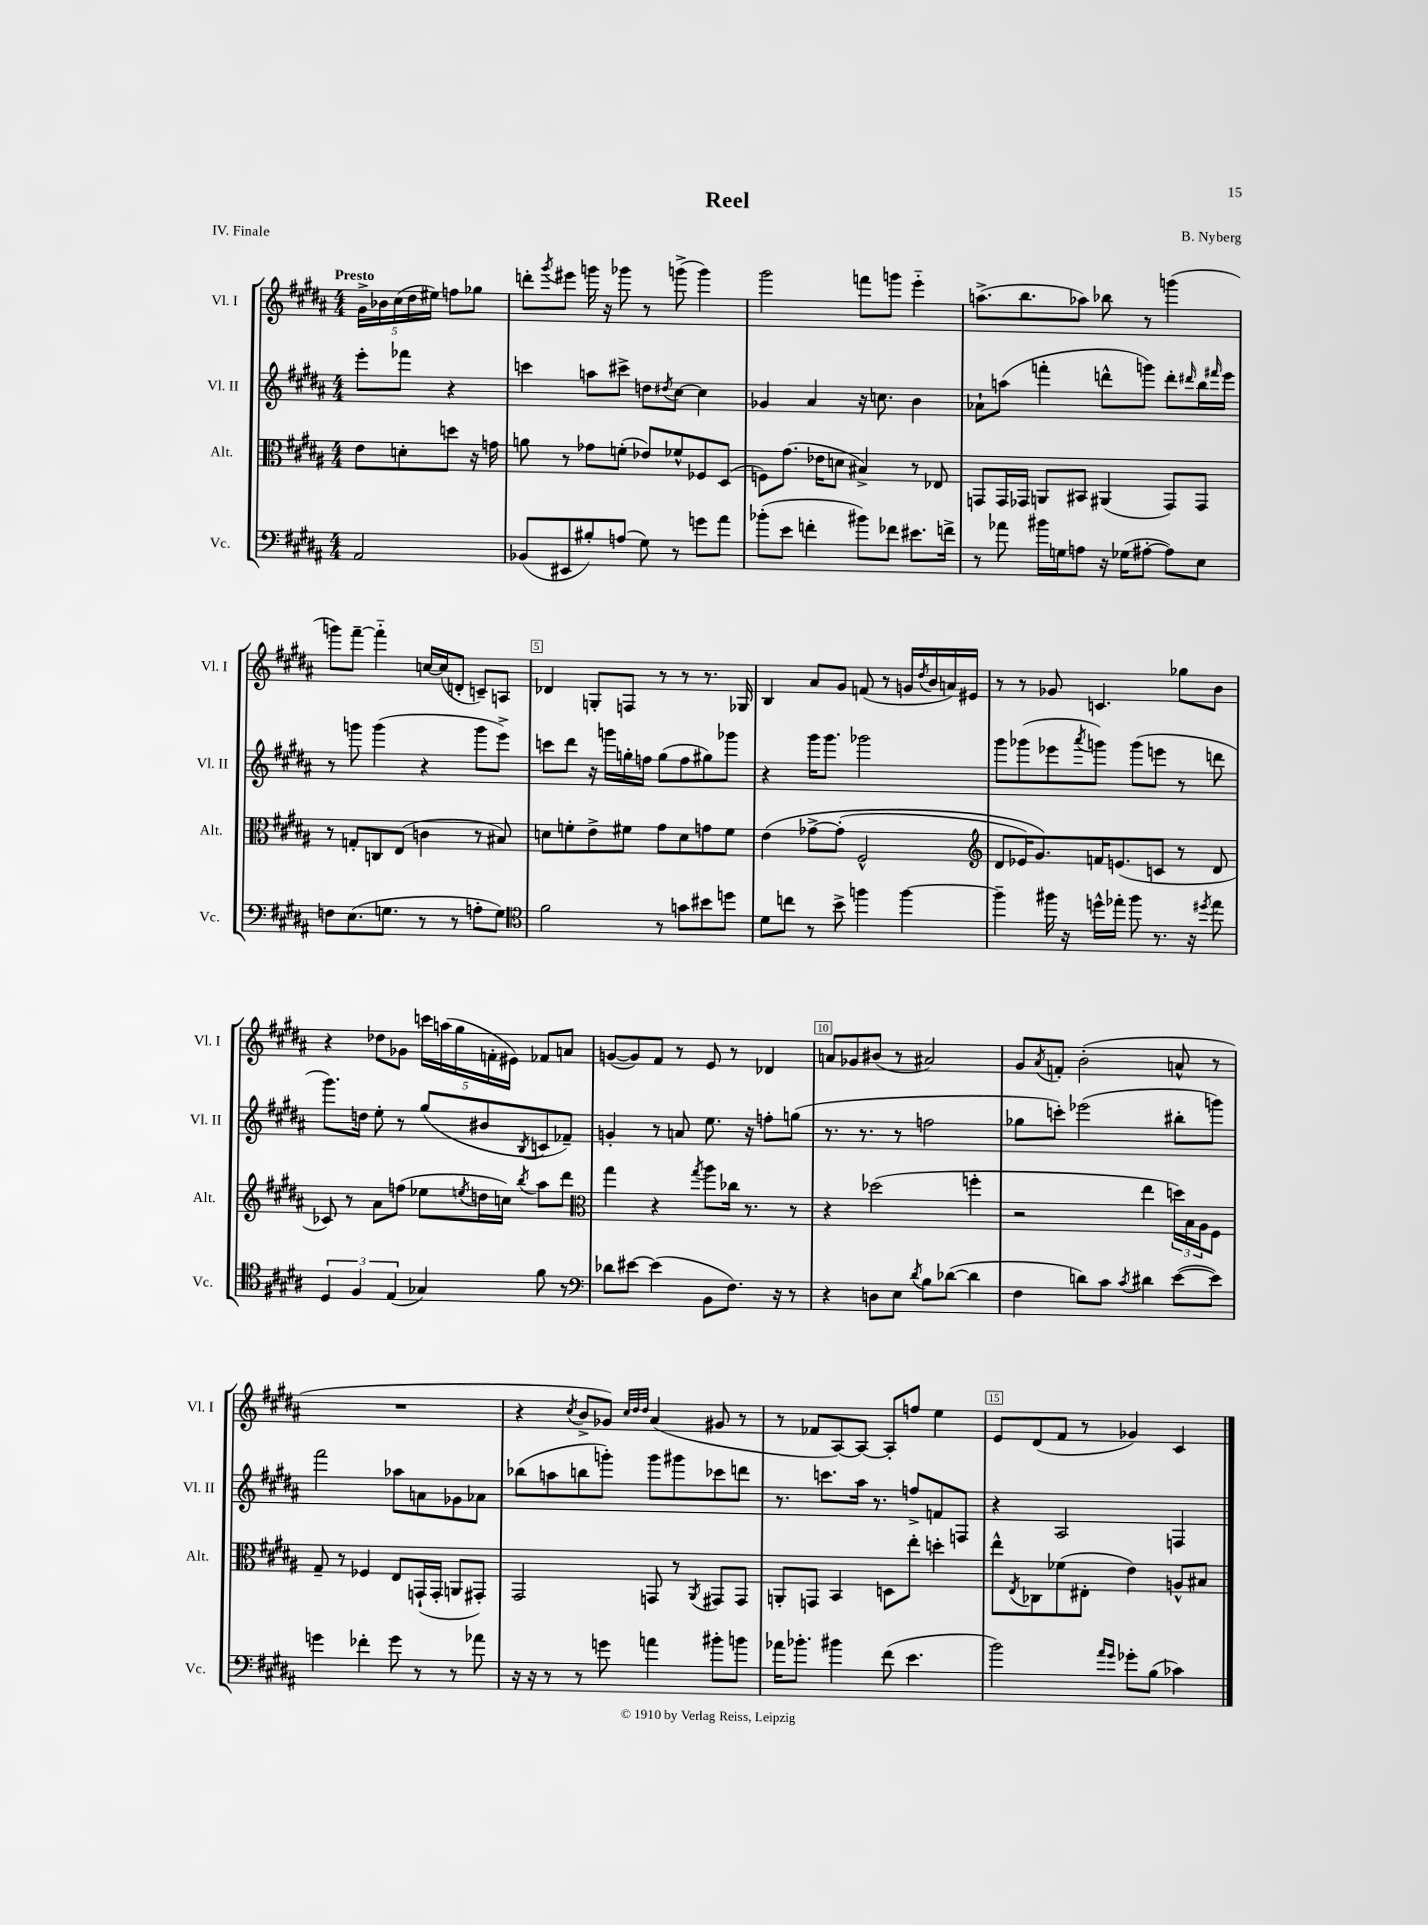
\header { title = "Reel" composer = "B. Nyberg" piece = "IV. Finale" }
<<
\new StaffGroup <<
\new Staff = "s0" \with { instrumentName = "Vl. I" shortInstrumentName = "Vl. I" } {
    \clef treble \key b \major \numericTimeSignature \time 4/4 \partial 2 \tempo "Presto"
    \tuplet 5/4 { gis'16-> bes'16 cis''16( dis''16 eis''16) } f''8 ges''8 |
    d'''8-. \acciaccatura { gis'''8 } eis'''8 g'''16 r16 ges'''8 r8 g'''8->( g'''4) |
    gis'''2 f'''8 g'''8 e'''4-_ |
    a''8.->( b''8. aes''8) bes''8 r8 g'''4( |
    g'''8) fis'''8~-- fis'''4-_ c''16~ c''16( d'8-. c'8--) a8 |
    des'4 g8-. f8 r8 r8 r8. ges16 |
    b4 ais'8 gis'8 f'8( r8 g'16 \acciaccatura { dis''8 } b'16 a'16) eis'16 |
    r8 r8 ges'8 c'4. ges''8 b'8 |
    r4 des''8 ges'8 \tuplet 5/4 { c'''16 a''16( gis''16 f'16-. eis'16) } fes'8 a'8 |
    g'8~( g'8) fis'8 r8 e'8 r8 des'4 |
    a'8 ges'8 bis'8( r8 ais'2) |
    gis'8 \acciaccatura { ais'8 } f'8-. b'2-.( a'8-^ r8 |
    R1 |
    r4 \acciaccatura { cis''8 } b'8-> ges'8) \grace { cis''32 dis''32 dis''32 } ais'4( gis'8 r8 |
    r8 fes'8 ais8~) ais8~ ais8-. f''8 e''4 |
    e'8 dis'8( fis'8 r8 ges'4) cis'4 \bar "|." |
}
\new Staff = "s1" \with { instrumentName = "Vl. II" shortInstrumentName = "Vl. II" } {
    \clef treble \key b \major \numericTimeSignature \time 4/4 \partial 2
    e'''8-. fes'''8 r4 |
    c'''4 a''8 cis'''8-> d''8 \acciaccatura { dis''8 } cis''8~ cis''4 |
    ges'4 ais'4 r16 c''8. b'4 |
    aes'8-! a''8( f'''4-. d'''8-^ g'''8) d'''8-. \grace { dis'''16 } b''16 \grace { fis'''16 } e'''16 |
    r8 g'''8 g'''4( r4 g'''8 e'''8->) |
    c'''8 dis'''8 r16 g'''16 g''16-. f''16 g''8( f''8 gis''8) ges'''8 |
    r4 gis'''16 gis'''8. ges'''2 |
    gis'''8 ges'''8( ees'''8 \acciaccatura { ais'''8 } g'''8) g'''8( e'''8 r8 d'''8 |
    gis'''8.) d''16 e''8-. r8 gis''8( bis'8 \acciaccatura { b8 } c'8 fes'8--) |
    g'4-. r8 a'8 e''8. r16 f''8-. g''8( |
    r8. r8. r8 f''2 |
    ges''8 c'''8-.) ees'''2( bis''8-. g'''8) |
    fis'''2 aes''8 a'8 ges'8 aes'8 |
    bes''8( a''8 b''8 g'''8-.) g'''8 gis'''8 ces'''8 d'''8 |
    r8. c'''8. ais''16 r8. f''8-> f'8 f8 |
    r4 ais2 f4 \bar "|." |
}
\new Staff = "s2" \with { instrumentName = "Alt." shortInstrumentName = "Alt." } {
    \clef alto \key b \major \numericTimeSignature \time 4/4 \partial 2
    e'8 d'8-. d''8 r16 g'16 |
    a'8 r8 ges'8 f'8-.( ees'8) fes'8-^ fes8 dis8( |
    f8) gis'8.( ees'16 d'8 bis4->) r8 ees8 |
    g,8 g,16 ges,16 a,8 bis,8 ais,4( ges,8) ges,8 |
    r8 g8-. c8 e8( c'4 r8 bis8) |
    d'8 f'8-. e'8-> fis'8 gis'8 d'8 g'8 fis'8 |
    e'4\( ges'8~-> ges'8-.( fis2-^ |
    \clef treble dis'8 ees'16) gis'8.\) f'16 e'8.( c'8 r8 dis'8 |
    ces'8) r8 ais'8 f''8( ees''8 \acciaccatura { e''8 } d''16 c''16) \acciaccatura { b''8 } ais''8 dis'''8 |
    \clef alto gis''4 r4 \acciaccatura { gis''8 } ais''8 ces''16 r8. r8 |
    r4 des''2( f''4-. |
    r2 e''4 \tuplet 3/2 { d''16) b16 ais16 } fis8 |
    gis8-- r8 fes4 e8 g,16-!( g,16-. a,8 gis,8-.) |
    gis,2 g,8 r8 \acciaccatura { ais,8 } gis,8 gis,8 |
    a,8-. g,8 b,4 d8 e''8-. d''4-. |
    e''8-^ \acciaccatura { e8 } ces8 fes'8( eis8-. e'4) a8-^ bis8 \bar "|." |
}
\new Staff = "s3" \with { instrumentName = "Vc." shortInstrumentName = "Vc." } {
    \clef bass \key b \major \numericTimeSignature \time 4/4 \partial 2
    ais,2 |
    bes,8( eis,8 bis8-.) a8( gis8) r8 g'8 ais'8 |
    bes'8-.( e'8 f'4-. bis'8) fes'8 eis'8. f'16-> |
    r8 aes'8 bis'16 g16 a8 r16 ges16( ais8~-. ais8) e8 |
    f8 e8.( g8. r8 r8 a8-. g8) |
    \clef tenor fis'2 r8 g'8 bis'8 d''8 |
    dis'8 c''8 r8 b'8-> f''4 f''4~ |
    f''4-- fis''16 r16 d''16-^ ees''16-. fis''8 r8. r16 \acciaccatura { dis''8 } ees''8 |
    \tuplet 3/2 { dis4 fis4 e4( } ges4) fis'8 r8 |
    \clef bass des'8 eis'8~ eis'4( b,8 fis8.) r16 r8 |
    r4 d8 e8 \acciaccatura { dis'8 } b8 des'8~( des'4 |
    fis4 d'8) cis'8 \acciaccatura { cis'8 } dis'4 e'8~( e'8) |
    g'4 fes'4-. g'8 r8 r8 aes'8 |
    r16 r16 r8 r8 g'8 a'4 bis'8-. b'8 |
    aes'16 bes'8.-. bis'4 fis'8( e'4. |
    b'2) \grace { ais'16 gis'16 } ges'8-. b8( ces'4) \bar "|." |
}
>>
>>
\layout { \context { \Score \override BarNumber.break-visibility = ##(#f #t #t) barNumberVisibility = #(every-nth-bar-number-visible 5) \override BarNumber.stencil = #(make-stencil-boxer 0.1 0.3 ly:text-interface::print) } }
